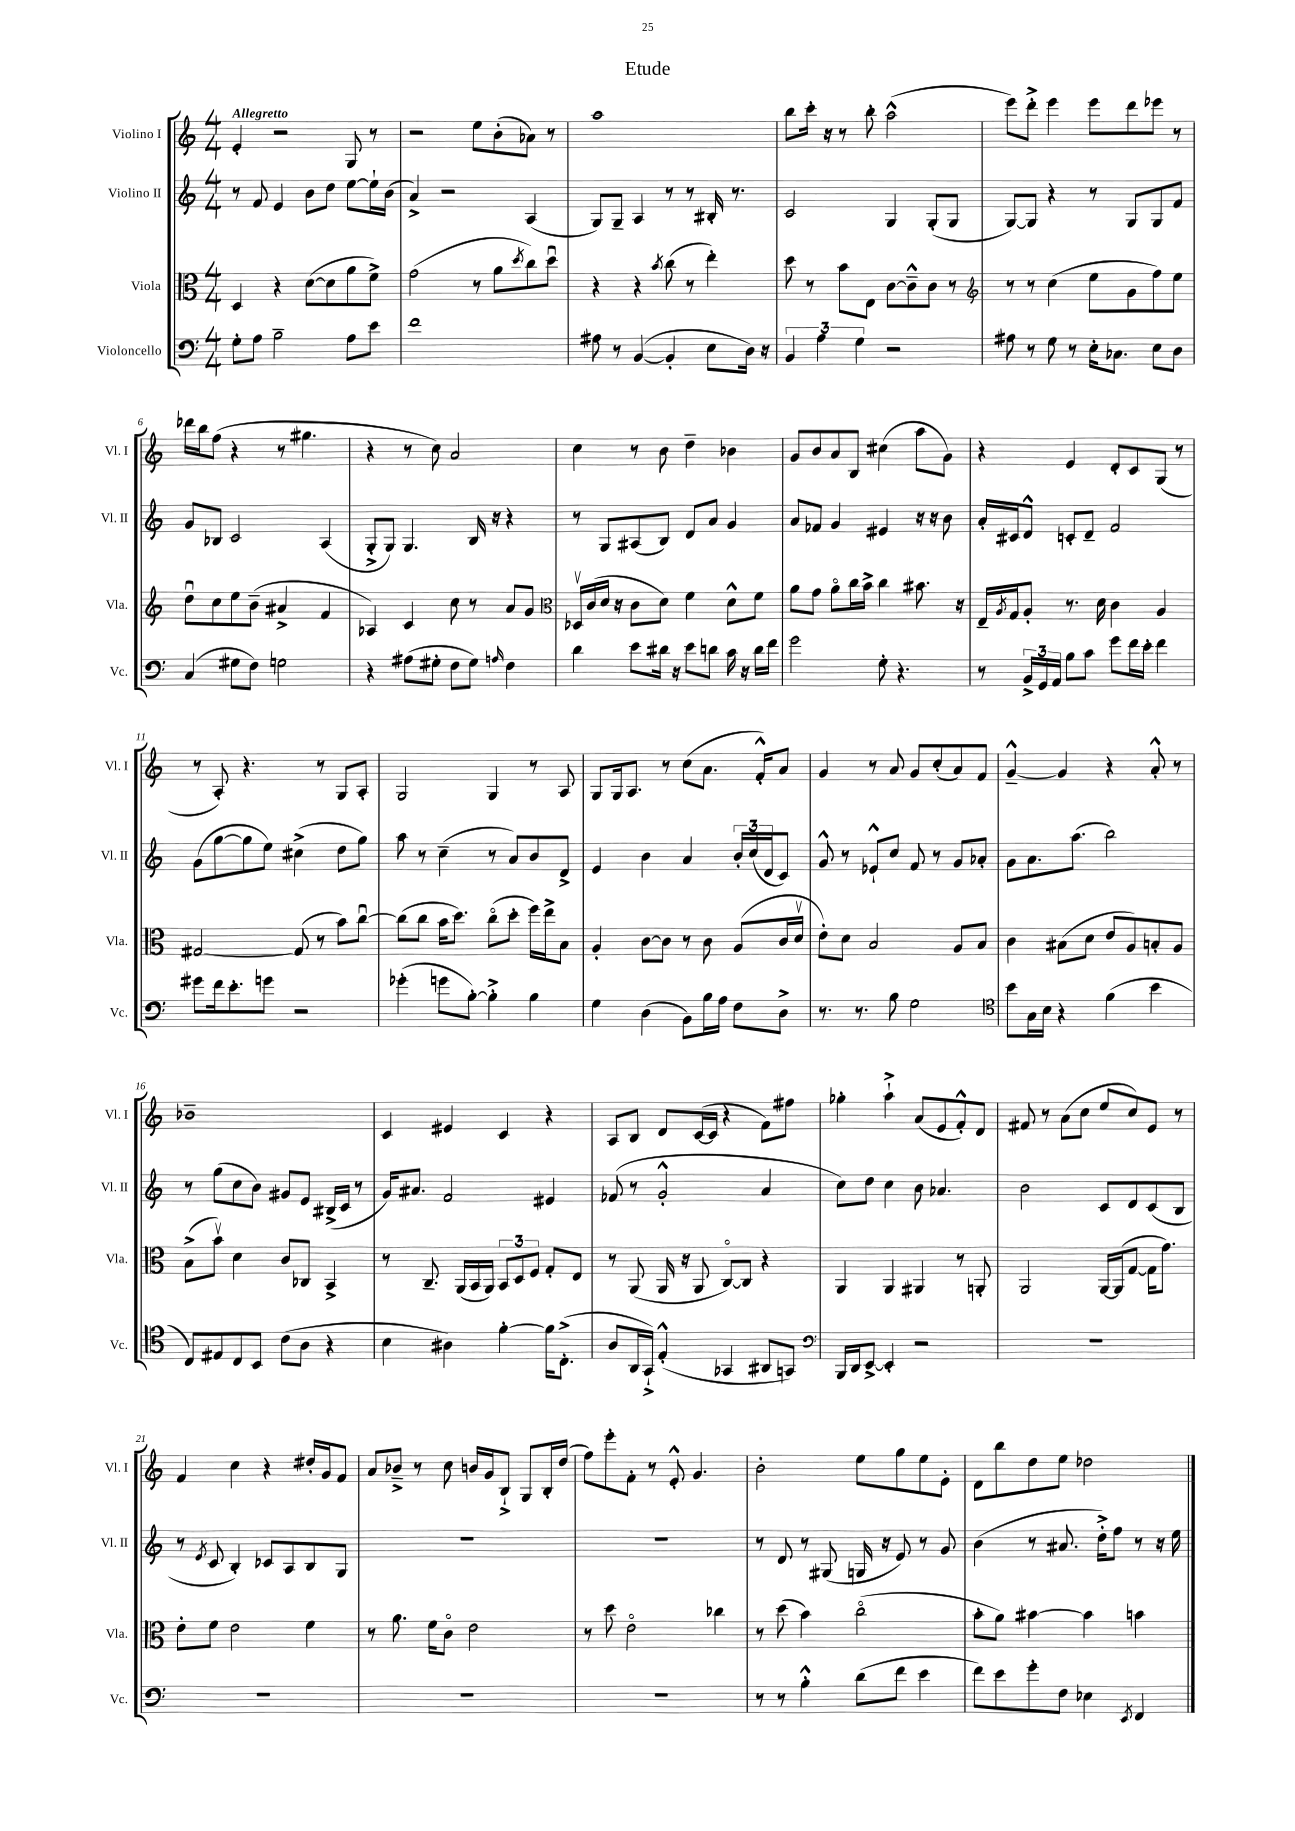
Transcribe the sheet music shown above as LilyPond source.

\header { title = "Etude" }
<<
\new StaffGroup <<
\new Staff = "s0" \with { instrumentName = "Violino I" shortInstrumentName = "Vl. I" } {
    \clef treble \key c \major \numericTimeSignature \time 4/4 \tempo "Allegretto"
    e'4-. r2 g8 r8 |
    r2 e''8 b'8-.( aes'8) r8 |
    a''1 |
    b''8 c'''16-. r16 r8 b''8-. a''2-^( |
    e'''8) d'''8-.-> e'''4 e'''8 d'''8 ees'''8 r8 |
    des'''16 b''16 f''8( r4 r8 gis''4. |
    r4 r8 c''8) a'2 |
    c''4 r8 b'8 d''4-- bes'4 |
    g'8 b'8 a'8 b8 cis''4( a''8 g'8) |
    r4 e'4 d'8-. c'8 g8( r8 |
    r8 a8-.) r4. r8 g8 a8-. |
    g2 g4 r8 a8 |
    g8 g16 a8. r8 c''8( a'8. f'16-.-^) a'8 |
    g'4 r8 a'8 g'8 c''8-.( a'8) f'8 |
    g'4~---^ g'4 r4 a'8-.-^ r8 |
    bes'1-- |
    c'4 eis'4 c'4 r4 |
    a8 b8 d'8 c'16~( c'16 r4 f'8) fis''8 |
    ges''4-. a''4-!-> a'8( e'8 f'8-.-^) d'8 |
    fis'8 r8 a'8( c''8 e''8 c''8) e'8 r8 |
    f'4 c''4 r4 dis''16-. g'16 f'8 |
    a'8 bes'8---> r8 c''8 b'16 g'16 b8-!-> g8 b16-. d''16( |
    f''8) e'''8-. f'8-. r8 e'8-.-^ g'4. |
    b'2-. e''8 g''8 e''8 e'8-. |
    d'8 b''8 d''8 e''8 des''2 \bar "|." |
}
\new Staff = "s1" \with { instrumentName = "Violino II" shortInstrumentName = "Vl. II" } {
    \clef treble \key c \major \numericTimeSignature \time 4/4
    r8 f'8 e'4 b'8 d''8 e''8~ e''16-! b'16( |
    a'4->) r2 a4( |
    g8) g8-- a4 r8 r8 bis16-. r8. |
    c'2 g4 g8-.( g8 |
    g8~) g8 r4 r8 g8 g8 f'8 |
    g'8 bes8 c'2 a4( |
    g8-.-> g8) g4. b16 r16 r4 |
    r8 g8 ais8( b8) d'8 a'8 g'4 |
    a'8 fes'8 g'4 eis'4 r16 r16 b'8 |
    a'16-. cis'16 d'8-^ c'8-. d'8-- f'2 |
    g'8( g''8~ g''8 e''8) cis''4->( d''8 g''8) |
    a''8 r8 c''4--( r8 a'8) b'8 d'8-> |
    e'4 b'4 a'4 \tuplet 3/2 { b'16-. c''16( d'16 } c'8) |
    g'8-^ r8 ees'8-!-^ c''8 f'8 r8 g'8 aes'8-. |
    g'8 a'8. a''8.( b''2) |
    r8 g''8( c''8 b'8) gis'8 e'8 bis16->( c'16 r8 |
    g'16) ais'8. f'2 eis'4 |
    fes'8( r8 g'2-.-^ a'4 |
    c''8) d''8 c''4 b'8 aes'4. |
    b'2 c'8 d'8 c'8( b8 |
    r8 \acciaccatura { e'8 } c'8 b4-.) ces'8 a8 b8 g8 |
    R1 |
    R1 |
    r8 d'8 r8 gis8( g16 r16 e'8) r8 g'8 |
    b'4( r8 ais'8. d''16-.->) f''8 r8 r16 e''16 \bar "|." |
}
\new Staff = "s2" \with { instrumentName = "Viola" shortInstrumentName = "Vla." } {
    \clef alto \key c \major \numericTimeSignature \time 4/4
    d4 r4 d'8~( d'8 a'8 f'8->) |
    g'2( r8 a'8 \acciaccatura { d''8 } c''8) d''8\downbow |
    r4 r4 \acciaccatura { b'8 } c''8( r8 e''4-.) |
    d''8 r8 b'8 e8 c'8~ c'8---^ c'8 r8 |
    \clef treble r8 r8 c''4( e''8 g'8 f''8) e''8 |
    d''8\downbow c''8 e''8 b'8--( ais'4-> f'4 |
    aes4) c'4 c''8 r8 a'8 g'8 |
    \clef alto des16\upbow c'16( d'16 r16 c'8 d'8) f'4 d'8-^ f'8 |
    a'8 g'8 a'8\flageolet c''16 b'16-> c''4 bis'8. r16 |
    e16-- \acciaccatura { a8 } g16 a8-. r8. d'16 c'4 a4 |
    gis2~ gis8( r8 b'8) c''8~\downbow |
    c''8( c''8 b'16 d''8.) c''8\flageolet( d''8-. f''16) e''16-> b8 |
    a4-. c'8~ c'8 r8 c'8 a8( c'16 d'16\upbow |
    e'8-.) d'8 b2 a8 b8 |
    c'4 bis8( d'8 e'8 a8) b8-. a8 |
    b8->( b'8\upbow) d'4 c'8 ces8 b,4-> |
    r8 c8.-- a,16( b,16 a,16) \tuplet 3/2 { b,8 d8 f8 } g8-. e8 |
    r8 a,8( a,16 r16 a,8 c8~\flageolet) c8 r4 |
    a,4 a,4 ais,4 r8 a,8-. |
    a,2 a,16~ a,16( g8~ g16 g'8.) |
    e'8-. f'8 e'2 f'4 |
    r8 a'8. f'16 c'8\flageolet e'2 |
    r8 d''8 e'2\flageolet ces''4 |
    r8 d''8( b'4) c''2\flageolet( |
    b'8-. a'8) bis'4~ bis'4 b'4 \bar "|." |
}
\new Staff = "s3" \with { instrumentName = "Violoncello" shortInstrumentName = "Vc." } {
    \clef bass \key c \major \numericTimeSignature \time 4/4
    g8-. a8 b2-- a8 e'8 |
    f'1 |
    ais8 r8 b,4~( b,4-. e8 d16) r16 |
    \tuplet 3/2 { b,4 a4 g4 } r2 |
    ais8 r8 g8 r8 e16-. ces8. e8 d8 |
    c4( gis8 f8) g2 |
    r4 ais8( gis8-. f8 gis8) \grace { a16 } f4 |
    d'4 e'8 dis'16 r16 e'8 d'8 c'16 r16 d'16 f'16 |
    g'2 g8-. r4. |
    r8 \tuplet 3/2 { b,16-> g,16 a,16 } b8 c'8 g'8 f'16 e'16-. f'4 |
    gis'8 f'16 e'8.-. g'8 r2 |
    ges'4-.( g'8 b8~-.) b4-.-> b4 |
    g4 d4( b,8) b16 a16 f8 d8-> |
    r8. r8. b8 g2 |
    \clef tenor b'8 g16 b16 r4 f'4( b'4 |
    c8) eis8 c8 b,8 c'8( a8 r4 |
    b4 ais4) f'4~-. f'16 c8.-.->( |
    a8 a,16 g,16-!->) e4-.-^( ges,4 ais,8 g,8) |
    \clef bass b,,16 d,16 e,8~-> e,4-. r2 |
    R1 |
    R1 |
    R1 |
    R1 |
    r8 r8 b4-.-^ d'8( f'8 e'4 |
    f'8) e'8 g'8-. f8 ees4 \acciaccatura { e,8 } f,4 \bar "|." |
}
>>
>>
